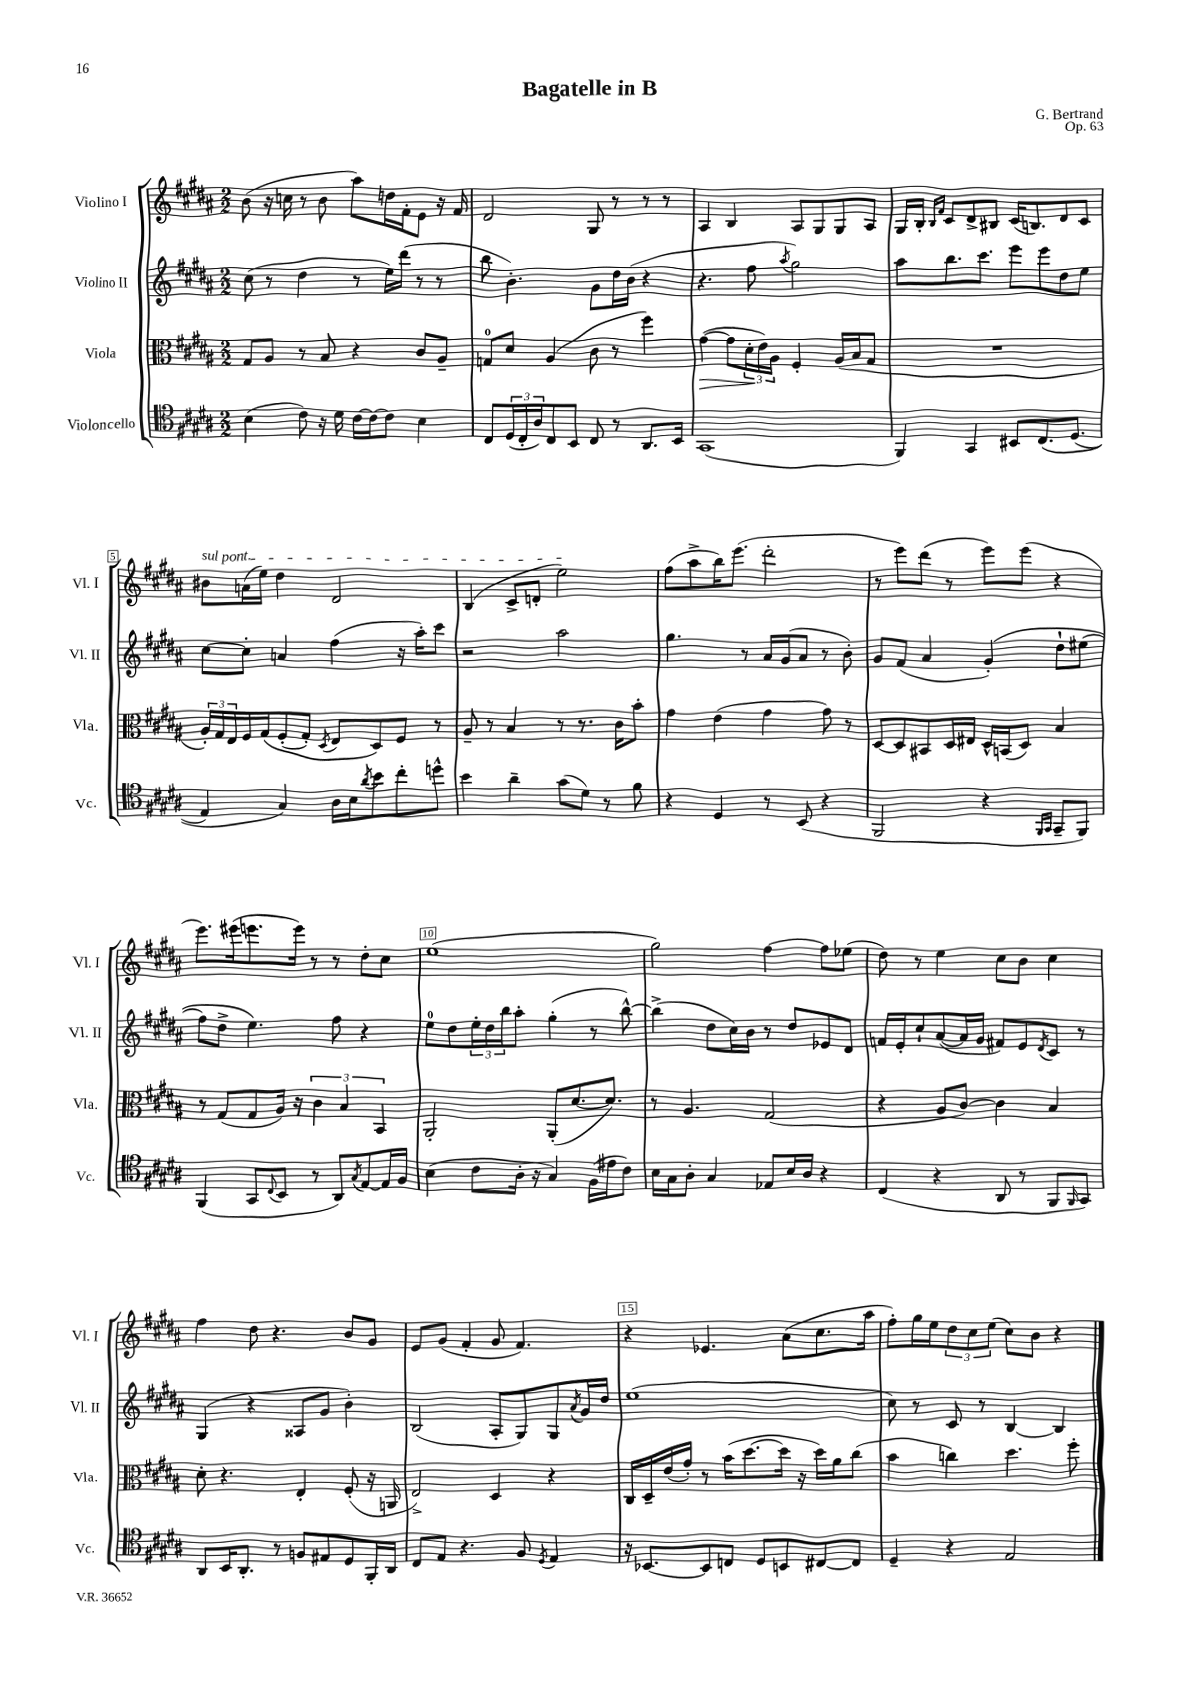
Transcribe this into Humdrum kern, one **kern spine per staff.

**kern	**kern	**kern	**kern
*staff4	*staff3	*staff2	*staff1
*clefC4	*clefC3	*clefG2	*clefG2
*k[f#c#g#d#a#]	*k[f#c#g#d#a#]	*k[f#c#g#d#a#]	*k[f#c#g#d#a#]
*M2/2	*M2/2	*M2/2	*M2/2
(4B	8G#	(8cc#	(8b
.	8A#	8r	16r
.	.	.	16cc
8c#)	8r	4dd#	8r
16r	8B	.	8b
16d#	.	.	.
[16c#	4r	8r	8aa#)
16c#_	.	.	.
8c#]	.	16ee)	16dd
.	.	(16ddd#	16f#'
4B	8c#	8r	8e
.	8A#~	8r	16r
.	.	.	16f#
=	=	=	=
8C#	8G	8bb	2d#
(24D#	8d#	4.b')	.
24C#'	.	.	.
24A#)	.	.	.
8C#	(4A#	.	.
8BB	.	.	.
8C#	8c#	8g#	8G#
8r	8r	16dd#	8r
.	.	(16b	.
8.AA#	4ff#)	4r	8r
.	.	.	8r
16BB	.	.	.
=	=	=	=
(1GG#	([4g#	4.r	4A#
.	8g#]	.	4B
.	24d#'	8ff#	.
.	24e)	.	.
.	24A#	.	.
.	.	8qaa#	.
.	4F#'	2gg#)	8A#
.	.	.	8G#
.	(16A#	.	8G#
.	16B	.	.
.	8G#	.	8A#
=	=	=	=
4FF#)	1r	8aa#	16G#
.	.	.	16B'
.	.	.	16qqB
.	.	.	16qqf#
.	.	8.bb	8c#
4GG#	.	.	8d#^
.	.	8.ccc#	.
.	.	.	8B#
8BB#	.	8eee	(16c#
.	.	.	8.B)
&(8.C#	.	8eee	.
.	.	8dd#	8d#
(8.D#	.	.	.
.	.	8ee	8c#
=	=	=	=
4E)	24A#')	[8cc#	8b#
.	24G#	.	.
.	24E	.	.
.	16F#	8cc#']	(16a
.	&(16G#	.	16ee)
4G#&)	(8F#'	4a	4dd#
.	8G#')	.	.
.	8qD#	.	.
16A#	8E	(4ff#	2d#
16B	.	.	.
8qa#	.	.	.
8b	8D#&)	.	.
8cc#'	8F#	16r	.
.	.	16aa#')	.
8dd^^	8r	8ccc#	.
=	=	=	=
4b	8A#~	2r	(4B
.	8r	.	.
4a#~	4B	.	8c#^
.	.	.	8d'
(8g#	8r	2aa#	2ee)
8d#)	8.r	.	.
8r	.	.	.
.	16c#	.	.
8f#	8b'	.	.
=	=	=	=
4r	4g#	4.gg#	(8ff#
.	.	.	8aa#^
4D#	(4e	.	16bb)
.	.	.	(8.eee
.	.	8r	.
8r	4g#	16a#	2ddd#'
.	.	(16g#	.
(8BB	.	8a#	.
4r	8g#)	8r	.
.	8r	8b')	.
=	=	=	=
2FF#	[8D#	8g#	8r
.	8D#]	(8f#	8eee)
.	8BB#	4a#	(8ddd#
.	16D#	.	8r
.	16E#	.	.
4r	16D#^^	&(4g#')	8eee)
.	(16BB	.	.
.	8D#)	.	(8eee
16qqFF#	.	.	.
16qqGG#	.	.	.
8GG#~	4B	8dd#`	4r
8FF#)	.	(8ee#	.
=	=	=	=
(4FF#	8r	8ff#)	8.eee)
.	(8G#	8dd#^	.
.	.	.	(16eee#
8GG#	8G#	4.ee&)	8.eee
8qqC#	.	.	.
8BB	16A#)	.	.
.	16r	.	16eee)
8r	6c#	.	8r
8AA#)	.	8ff#	8r
.	6B	.	.
8qG#	.	.	.
[8E	.	4r	8dd#'
.	6BB	.	.
16E]	.	.	8cc#
16F#	.	.	.
=	=	=	=
(4B	2AA#'	8ee	(1ee
.	.	8dd#	.
8c#	.	24ee'	.
.	.	24dd#	.
.	.	24bb	.
16A#'	.	8aa#'	.
16r	.	.	.
4G#)	(8AA#'	(4gg#'	.
.	[8.d#	.	.
(16F#	.	8r	.
16e#	8.d#])	.	.
8c#)	.	[8bb^^)	.
=	=	=	=
16B	8r	(4bb^]	2gg#)
16G#	.	.	.
8A#'	4.A#	.	.
4G#	.	8dd#	.
.	.	16cc#)	.
.	.	16b	.
8E-	(2G#	8r	[4ff#
16B	.	8dd#	.
16A#	.	.	.
4r	.	8e-	8ff#]
.	.	8d#	(8ee-
=	=	=	=
(4C#	4r	16f	8dd#)
.	.	16e'	.
.	.	8cc#`	8r
4r	8A#	([8a#	4ee
.	[8c#)	16a#]	.
.	.	16g#	.
8AA#	4c#]	8f#)	8cc#
8r	.	8e	8b
.	.	8qd#	.
8FF#	4B	8c#	4cc#
16qqFF#	.	.	.
8GG#)	.	8r	.
=	=	=	=
8AA#	8d#'	(4G#	4ff#
16BB	4.r	.	.
8.AA#'	.	.	.
.	.	4r	8dd#
8r	.	.	4.r
8F	4E'	8A##	.
8E#	.	8g#	.
8D#	(8F#'	4b')	8b
16FF#'	16r	.	8g#
16AA#	16AA	.	.
=	=	=	=
8C#	2E^)	(2B	8e
8E	.	.	(8g#
4.r	.	.	4f#'
.	4D#	8A#'	8g#
8F#	.	8G#)	4.f#)
8qD#	.	.	.
4E	4r	8G#	.
.	.	8qa#	.
.	.	16g#	.
.	.	16dd#	.
=	=	=	=
16r	16C#	(1ee	4r
[8.BB-	16D#~	.	.
.	(16e	.	.
.	16g#')	.	.
8BB-]	8r	.	4.e-
8C	(16b	.	.
.	[8.dd#	.	.
8D#	.	.	.
8BB	16dd#]	.	(8a#
.	16r	.	.
[8C#	16dd#)	.	8.cc#
.	16a#	.	.
8C#]	(8cc#	.	.
.	.	.	16aa#
=	=	=	=
4D#~	4b	8cc#)	8ff#')
.	.	8r	16gg#
.	.	.	16ee
4r	4cc)	8c#	12dd#
.	.	.	12cc#
.	.	8r	.
.	.	.	(12ee
2E	4.dd#	[4B	8cc#)
.	.	.	8b
.	.	4B]	4r
.	8ff#'	.	.
==	==	==	==
*-	*-	*-	*-
